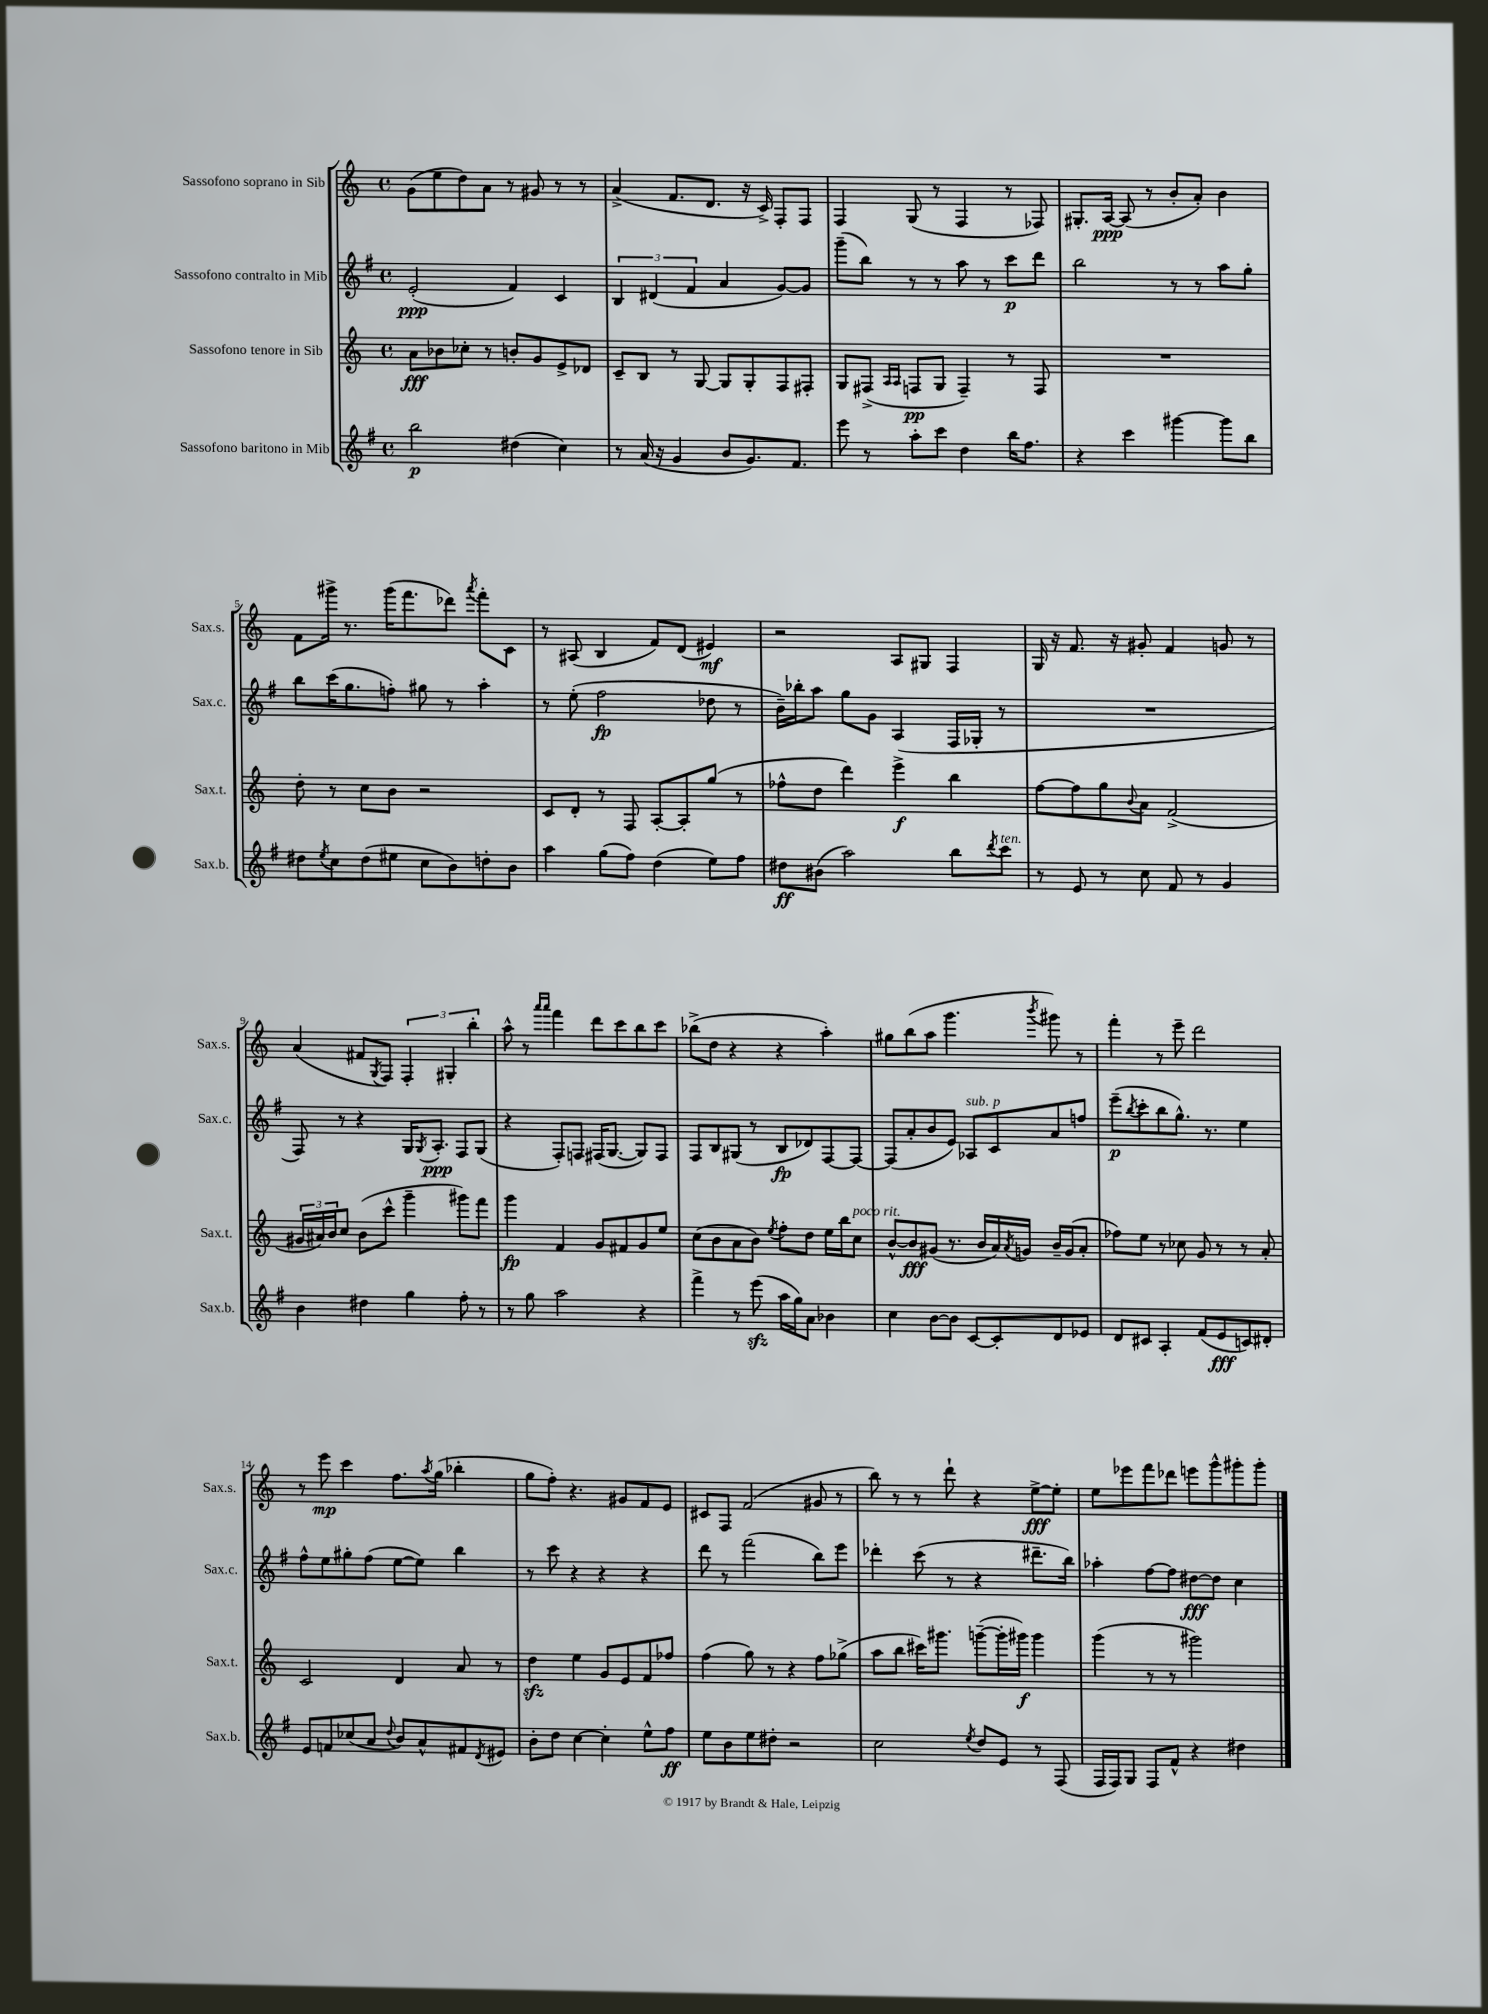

**kern	**dynam	**kern	**dynam	**kern	**dynam	**kern	**dynam
*part4	*part4	*part3	*part3	*part2	*part2	*part1	*part1
*staff4	*staff4	*staff3	*staff3	*staff2	*staff2	*staff1	*staff1
*I"Sassofono baritono in Mib	*	*I"Sassofono tenore in Sib	*	*I"Sassofono contralto in Mib	*	*I"Sassofono soprano in Sib	*
*I'Sax.b.	*	*I'Sax.t.	*	*I'Sax.c.	*	*I'Sax.s.	*
*clefG2	*	*clefG2	*	*clefG2	*	*clefG2	*
*k[f#]	*	*k[]	*	*k[f#]	*	*k[]	*
*M4/4	*	*M4/4	*	*M4/4	*	*M4/4	*
*met(c)	*	*met(c)	*	*met(c)	*	*met(c)	*
=1	=1	=1	=1	=1	=1	=1	=1
2bb\	p	8a\L	fff	(2e'/	ppp	(8g\L	.
.	.	8b-X\	.	.	.	8ee\	.
.	.	8cc-X'\J	.	.	.	8dd\)	.
.	.	8r	.	.	.	8a\J	.
(4dd#X\	.	8bn'/L	.	4f#/)	.	8r	.
.	.	8g/	.	.	.	8g#X/	.
4cc\)	.	8e^/	.	4c/	.	8r	.
.	.	8d-X/J	.	.	.	8r	.
=2	=2	=2	=2	=2	=2	=2	=2
8r	.	8c~/L	.	6B/	.	(4a^/	.
(16a/	.	8B/J	.	.	.	.	.
.	.	.	.	(6d#X/	.	.	.
16r	.	.	.	.	.	.	.
4g/	.	8r	.	.	.	8.f/L	.
.	.	.	.	6f#/	.	.	.
.	.	[8G/	.	.	.	.	.
.	.	.	.	.	.	8.d/J	.
8b/L	.	8G/L]	.	4a/	.	.	.
8.g/)	.	8G'/	.	.	.	16r	.
.	.	.	.	.	.	16c^/)	.
.	.	8F/	.	[8g/L)	.	8F'/L	.
8.f#/J	.	.	.	.	.	.	.
.	.	8F#X'/J	.	8g/J]	.	8F/J	.
=3	=3	=3	=3	=3	=3	=3	=3
8eee\	.	8G/L	.	(8ggg~\L	.	4F/	.
8r	.	(8F#X^/J	.	8bb\J)	.	.	.
.	.	16qqA/LL	.	.	.	.	.
.	.	16qqA/JJ	.	.	.	.	.
8aa'\L	.	8Fn/L	pp	8r	.	(8G/	.
8ccc\J	.	8G/J	.	8r	.	8r	.
4dd\	.	4F~/)	.	8aa\	.	4F/	.
.	.	.	.	8r	.	.	.
16bb\KL	.	8r	.	8ccc\L	p	8r	.
8.ff#\J	.	.	.	.	.	.	.
.	.	8F/	.	8ddd\J	.	8F-X/)	.
=4	=4	=4	=4	=4	=4	=4	=4
4r	.	1r	.	2bb\	.	8.G#X'/L	.
.	.	.	.	.	.	[16A/Jk	ppp
4ccc\	.	.	.	.	.	(8A/]	.
.	.	.	.	.	.	8r	.
[4ggg#X\	.	.	.	8r	.	8b'/L	.
.	.	.	.	8r	.	8a'/J)	.
8ggg#\L]	.	.	.	8aa\L	.	4b\	.
8bb\J	.	.	.	8gg'\J	.	.	.
!!LO:LB:g=z
=5	=5	=5	=5	=5	=5	=5	=5
8dd#X\L	.	8dd'\	.	8bb\L	.	8f\L	.
8qee/	.	.	.	.	.	.	.
8cc\	.	8r	.	(16ccc\K	.	16ggg#X^\Jk	.
.	.	.	.	8.gg\	.	8.r	.
(8dd#\	.	8cc\L	.	.	.	.	.
8ee#X\J	.	8b\J	.	8ffn'\J)	.	(16ggg#\KL	.
.	.	.	.	.	.	8.fff\	.
8cc\L	.	2r	.	8gg#X\	.	.	.
8b\)	.	.	.	8r	.	8ddd-X\J)	.
.	.	.	.	.	.	8qaaa/	.
8ddn'\	.	.	.	4aa'\	.	8fff'\L	.
8b\J	.	.	.	.	.	8c\J	.
=6	=6	=6	=6	=6	=6	=6	=6
4aa\	.	8c/L	.	8r	.	8r	.
.	.	8d'/J	.	(8ee'\	.	(8A#X/	.
(8gg\L	.	8r	.	2ff#\	fp	4B/	.
8ff#\J)	.	8F/	.	.	.	.	.
(4dd\	.	[8A'/L	.	.	.	8f/L)	.
.	.	8A'/]	.	.	.	(8d/J	.
8ee\L)	.	(8gg/J	.	8dd-X\	.	4e#X/)	mf
8ff#\J	.	8r	.	8r	.	.	.
=7	=7	=7	=7	=7	=7	=7	=7
8dd#X\L	ff	8ff-X^^\L	.	16b~\LL)	.	2r	.
.	.	.	.	16bb-X'\J	.	.	.
(8b#X\J	.	8dd\J	.	8aa\J	.	.	.
2aa\)	.	4ddd\)	.	8gg\L	.	.	.
.	.	.	.	8g\J	.	.	.
.	.	4eee^\	f	(4A/	.	8A/L	.
.	.	.	.	.	.	8G#X/J	.
8bb\L	.	4bb\	.	16F#/LL	.	4F/	.
.	.	.	.	16G-X'/JJ	.	.	.
8qddd/	.	.	.	.	.	.	.
!LO:TX:a:i:t=ten.	!	!	!	!	!	!	!
8ccc\J	.	.	.	8r	.	.	.
=8	=8	=8	=8	=8	=8	=8	=8
8r	.	[8ff\L	.	1r	.	16G/	.
.	.	.	.	.	.	16r	.
8e/	.	8ff\]	.	.	.	8.f/	.
8r	.	8gg\	.	.	.	.	.
.	.	.	.	.	.	16r	.
.	.	8qqb/	.	.	.	.	.
8cc\	.	8a\J	.	.	.	8g#X'/	.
8f#/	.	(2f^/	.	.	.	4f/	.
8r	.	.	.	.	.	.	.
4g/	.	.	.	.	.	8gn/	.
.	.	.	.	.	.	8r	.
!!LO:LB:g=z
=9	=9	=9	=9	=9	=9	=9	=9
4b\	.	24g#X/LL	.	8F#/)	.	(4a/	.
.	.	24a#X/)	.	.	.	.	.
.	.	24b/J	.	.	.	.	.
.	.	8cc/J	.	8r	.	.	.
4dd#X\	.	(8b\L	.	4r	.	8f#X/L	.
.	.	.	.	.	.	8qG/	.
.	.	8ccc^^\J	.	.	.	8F/J)	.
4gg\	.	4ggg~\	.	16G/KL	.	6F'/	.
.	.	.	.	8qG/	.	.	.
.	.	.	.	8.A'/J	ppp	.	.
.	.	.	.	.	.	6G#X'/	.
8ff#'\	.	8ggg#X\L)	.	8F#/L	.	.	.
.	.	.	.	.	.	6bb'\	.
8r	.	8fff\J	.	(8G/J	.	.	.
=10	=10	=10	=10	=10	=10	=10	=10
8r	.	4ggg\	fp	4r	.	8aa^^\	.
8gg\	.	.	.	.	.	8r	.
.	.	.	.	.	.	16qqaaa/LL	.
.	.	.	.	.	.	16qqaaa/JJ	.
2aa\	.	4f/	.	8F#'/L)	.	4fff\	.
.	.	.	.	8Fn/J	.	.	.
.	.	8g/L	.	(16F#X/KL	.	8ddd\L	.
.	.	.	.	[8.G/J	.	.	.
.	.	8f#X/	.	.	.	8ccc\	.
4r	.	8g/	.	8G/L])	.	8bb\	.
.	.	8ee/J	.	8F#/J	.	8ccc\J	.
=11	=11	=11	=11	=11	=11	=11	=11
4fff#^\	.	(8cc\L	.	8F#/L	.	(8bb-X^\L	.
.	.	8b\	.	8B/	.	8dd\J	.
8r	.	8a\	.	(8G#X/J	.	4r	.
(8eeezz\	.	8b\J)	.	8r	.	.	.
.	.	8qee/	.	.	.	.	.
16aa\LL	.	8ff'\L	.	8B/L	fp	4r	.
16gg\J)	.	.	.	.	.	.	.
8a\J	.	8dd\J	.	8d-X/)	.	.	.
4b-X\	.	16ee\LL	.	[8F#/	.	4aa'\)	.
.	.	16bb\J	.	.	.	.	.
!	!	!LO:TX:a:i:t=poco rit.	!	!	!	!	!
.	.	8cc\J	.	8F#/J_	.	.	.
=12	=12	=12	=12	=12	=12	=12	=12
4cc\	.	[8b^^/L	.	(8F#/L]	.	8gg#X\L	.
.	.	8b/]	fff	8a'/	.	(8bb\	.
[8b\L	.	(8g#X/J	.	8b/	.	8aa\J	.
8b\J]	.	8.r	.	8e/J)	.	4.ggg\	.
!	!	!	!	!LO:TX:a:i:t=sub. p	!	!	!
[8c/L	.	.	.	8A-X/L	.	.	.
.	.	16b/LL	.	.	.	.	.
8c'/]	.	16a/)	.	8c/	.	.	.
.	.	8qa/	.	.	.	.	.
.	.	16gn/JJ	.	.	.	.	.
.	.	.	.	.	.	8qbbb/	.
8d/	.	16b~/LL	.	8a/	.	8ggg#X\)	.
.	.	(16g/J	.	.	.	.	.
8e-X/J	.	8a'/J	.	8ffn/J	.	8r	.
=13	=13	=13	=13	=13	=13	=13	=13
8d/L	.	8ff-X\L)	.	(8eee~\L	p	4fff'\	.
.	.	.	.	8qbb/	.	.	.
8c#X/J	.	8ee\J	.	8ccc'\	.	.	.
4A'/	.	8r	.	8bb\	.	8r	.
.	.	8cc-X\	.	8.gg^^\J)	.	8eee~\	.
(8f#/L	.	8g/	.	.	.	2ddd\	.
.	.	.	.	8.r	.	.	.
8e/	fff	8r	.	.	.	.	.
8cn/)	.	8r	.	4ee\	.	.	.
8d#X'/J	.	8a'/	.	.	.	.	.
!!LO:LB:g=z
=14	=14	=14	=14	=14	=14	=14	=14
8e/L	.	2c/	.	8ff#^^\L	.	8r	.
8fn/	.	.	.	8ee\	.	8eee\	mp
(8cc-X/	.	.	.	8gg#X'\	.	4ccc\	.
8a/J	.	.	.	(8ff#\J	.	.	.
8qqdd/	.	.	.	.	.	.	.
8b/L)	.	4d/	.	[8ee\L	.	8.ff\L	.
8a^^/	.	.	.	8ee\J])	.	.	.
.	.	.	.	.	.	8qaa/	.
.	.	.	.	.	.	(16gg\Jk	.
8f#X/	.	8a/	.	4bb\	.	4bb-X'\	.
8qd/	.	.	.	.	.	.	.
8e#X/J	.	8r	.	.	.	.	.
=15	=15	=15	=15	=15	=15	=15	=15
8b'\L	.	4ddzz\	.	8r	.	8gg\L	.
8dd\J	.	.	.	8ccc\	.	8ff'\J)	.
[4cc\	.	4ee\	.	4r	.	4.r	.
4cc'\]	.	8g/L	.	4r	.	.	.
.	.	8e/	.	.	.	8g#X/L	.
8ee^^\L	.	8f/	.	4r	.	8f/	.
8ff#\J	ff	8ff-X/J	.	.	.	8e/J	.
=16	=16	=16	=16	=16	=16	=16	=16
8ee\L	.	(4ff\	.	8ddd\	.	8c#X/L	.
8b\	.	.	.	8r	.	8F/J	.
8ee\	.	8gg\)	.	(2fff#\	.	(2f/	.
8dd#X'\J	.	8r	.	.	.	.	.
2r	.	4r	.	.	.	.	.
.	.	8ff\L	.	8bb\L)	.	8g#X/	.
.	.	(8gg-X^\J	.	8eee\J	.	8r	.
=17	=17	=17	=17	=17	=17	=17	=17
2cc\	.	8aa\L	.	4ddd-X'\	.	8bb\)	.
.	.	8bb\J	.	.	.	8r	.
.	.	16ccc#X\KL)	.	(8ccc\	.	8r	.
.	.	8.ggg#X\J	.	.	.	.	.
.	.	.	.	8r	.	8ddd`\	.
8qee/	.	.	.	.	.	.	.
8dd/L	.	([8gggn~\L	.	4r	.	4r	.
8e/J	.	16ggg'\L]	.	.	.	.	.
.	.	16ggg#X\JJ)	f	.	.	.	.
8r	.	4ggg#\	.	8.ddd#X~\L	.	[8ee^\L	fff
(8F#/	.	.	.	.	.	8ee'\J]	.
.	.	.	.	16bb\Jk)	.	.	.
=18	=18	=18	=18	=18	=18	=18	=18
16F#/LL	.	(4ggg\	.	4aa-X'\	.	8ee\L	.
16F#/J)	.	.	.	.	.	.	.
8G/J	.	.	.	.	.	8eee-X\	.
8F#/L	.	8r	.	[8ff#\L	.	8fff\	.
8f#^^/J	.	8r	.	8ff#\J]	.	8ddd-X\J	.
4r	.	2ggg#X\)	.	[8dd#X\L	fff	8eeen\L	.
.	.	.	.	8dd#\J]	.	8ggg^^\	.
4dd#X\	.	.	.	4cc\	.	8ggg#X'\	.
.	.	.	.	.	.	8ggg#'\J	.
==	==	==	==	==	==	==	==
*-	*-	*-	*-	*-	*-	*-	*-
